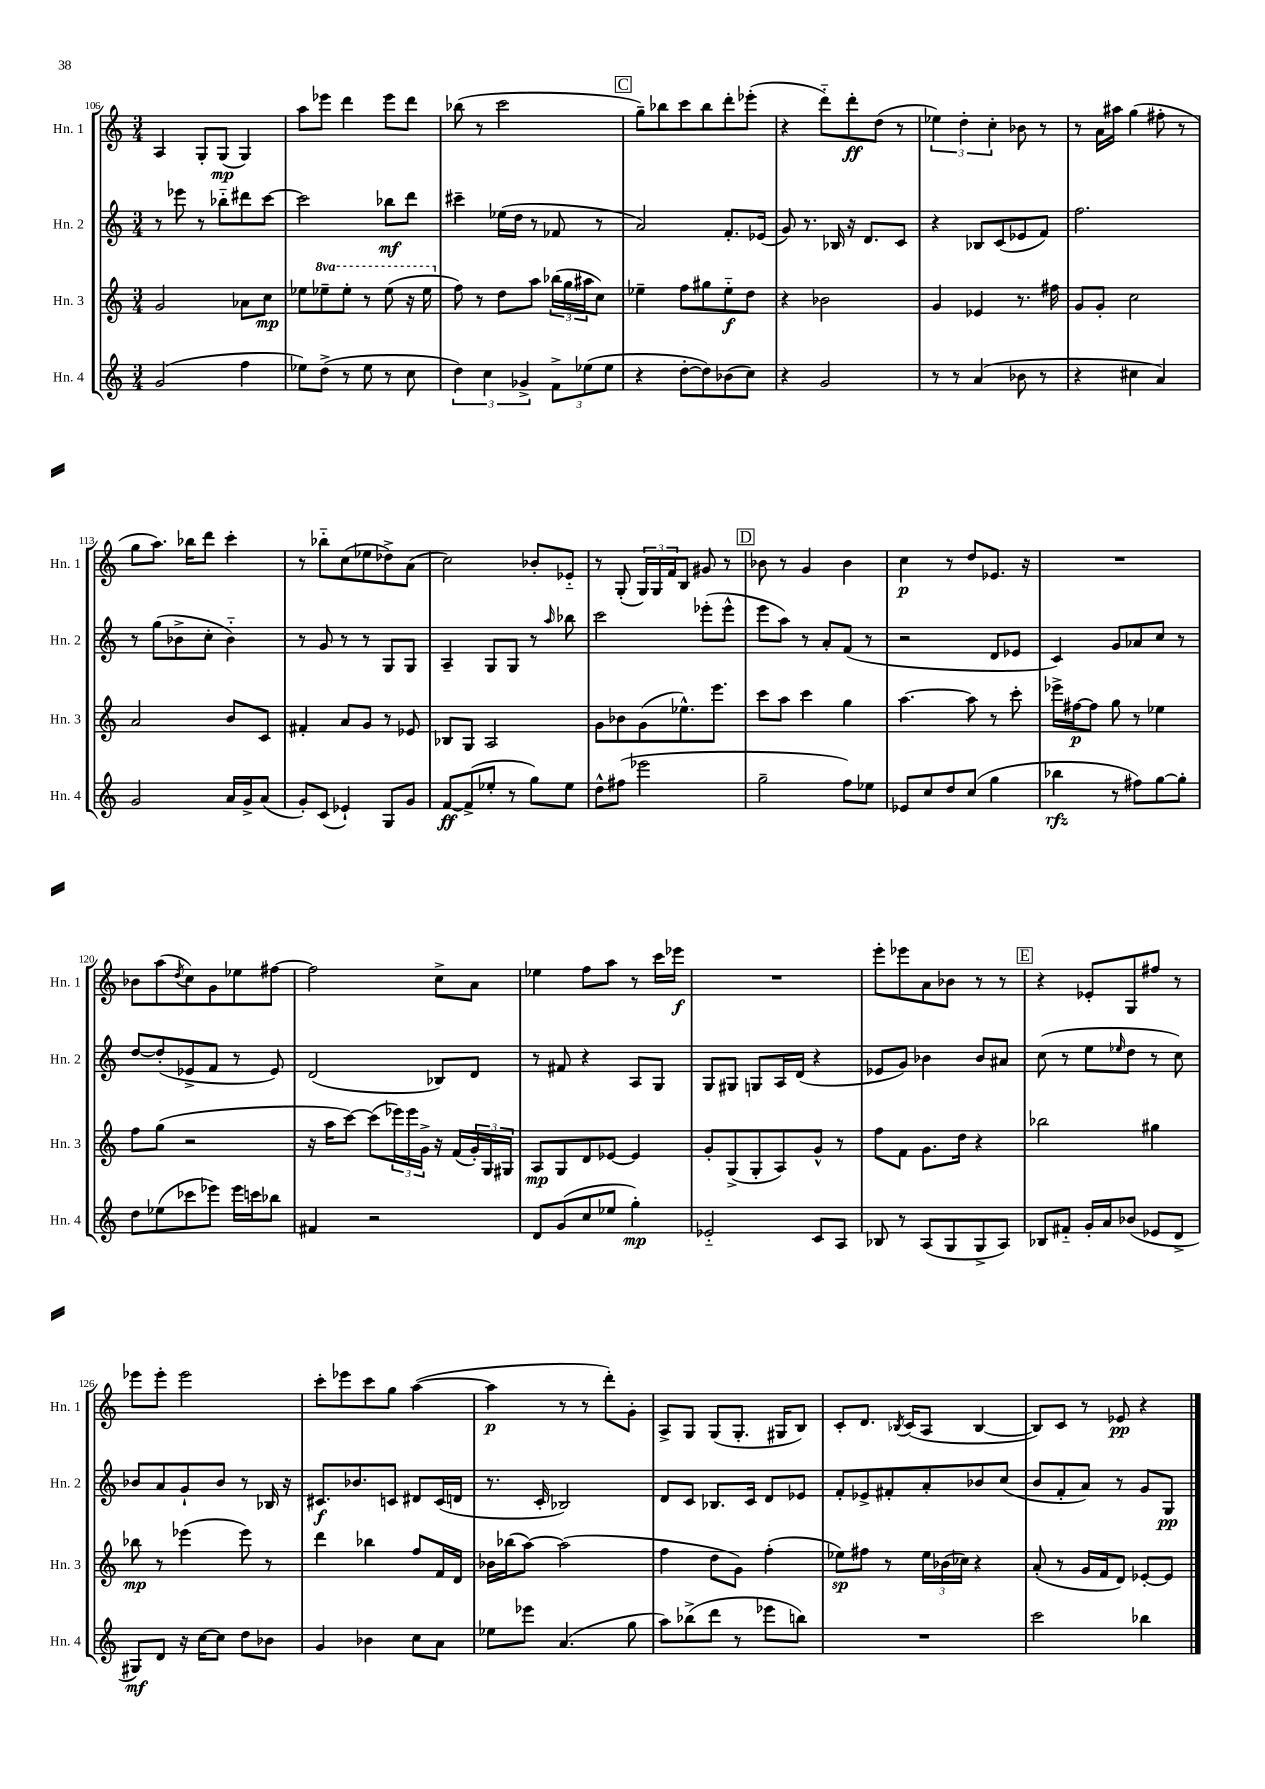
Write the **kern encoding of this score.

**kern	**dynam	**kern	**dynam	**kern	**dynam	**kern	**dynam
*part4	*part4	*part3	*part3	*part2	*part2	*part1	*part1
*staff4	*staff4	*staff3	*staff3	*staff2	*staff2	*staff1	*staff1
*I"Hn. 4	*	*I"Hn. 3	*	*I"Hn. 2	*	*I"Hn. 1	*
*I'Hn. 4	*	*I'Hn. 3	*	*I'Hn. 2	*	*I'Hn. 1	*
*clefG2	*	*clefG2	*	*clefG2	*	*clefG2	*
*k[]	*	*k[]	*	*k[]	*	*k[]	*
*M3/4	*	*M3/4	*	*M3/4	*	*M3/4	*
=106	=106	=106	=106	=106	=106	=106	=106
(2g/	.	2g/	.	8r	.	4A/	.
.	.	.	.	8eee-X\	.	.	.
.	.	.	.	8r	.	8G'/L	.
.	.	.	.	8bb-X\L	.	(8G/J	mp
4ff\	.	8a-X\L	.	8ddd#X\	.	4G/)	.
.	.	8cc\J	mp	[8ccc\J	.	.	.
=107	=107	=107	=107	=107	=107	=107	=107
8ee-X\L)	.	8ee-X\L	.	2ccc\]	.	8aa\L	.
*	*	*8va	*	*	*	*	*
(8dd^\J	.	8eee-X~\	.	.	.	8eee-X\J	.
8r	.	8eee-'\J	.	.	.	4ddd\	.
8ee-\	.	8r	.	.	.	.	.
8r	.	(8eee-\	.	8bb-X\L	mf	8eee-\L	.
8cc\	.	16r	.	8ddd\J	.	8ddd\J	.
.	.	16eee-\	.	.	.	.	.
=108	=108	=108	=108	=108	=108	=108	=108
*	*	*X8va	*	*	*	*	*
6dd\)	.	8ff\)	.	4ccc#X~\	.	(8bb-X\	.
.	.	8r	.	.	.	8r	.
6cc\	.	.	.	.	.	.	.
.	.	8dd\L	.	(16ee-X\LL	.	2ccc\	.
.	.	.	.	16dd\JJ	.	.	.
6g-X^/	.	.	.	.	.	.	.
.	.	8aa\J	.	8r	.	.	.
12f^\L	.	(24bb-X\LL	.	8f-X/	.	.	.
.	.	24gg\	.	.	.	.	.
(12ee-X\	.	24aa#X\J	.	.	.	.	.
.	.	8cc\J)	.	8r	.	.	.
12ee-\J	.	.	.	.	.	.	.
!!LO:REH:place=s1:t=C
=109	=109	=109	=109	=109	=109	=109	=109
4r	.	4ee-X~\	.	2a/)	.	8gg~\L)	.
.	.	.	.	.	.	8bb-X\	.
[8dd'\L	.	8ff\L	.	.	.	8ccc\	.
8dd\])	.	8gg#X\	.	.	.	8bb-\	.
(8b-X\	.	8ee-\	f	8.f'/L	.	8ddd'\	.
8cc\J)	.	8dd\J	.	.	.	(8eee-X'\J	.
.	.	.	.	(16e-X/Jk	.	.	.
=110	=110	=110	=110	=110	=110	=110	=110
4r	.	4r	.	8g/)	.	4r	.
.	.	.	.	8.r	.	.	.
2g/	.	2b-X\	.	.	.	8ddd\L)	.
.	.	.	.	16B-X/	.	.	.
.	.	.	.	16r	.	8ddd'\	ff
.	.	.	.	8.d/L	.	.	.
.	.	.	.	.	.	(8dd\J	.
.	.	.	.	8c/J	.	8r	.
=111	=111	=111	=111	=111	=111	=111	=111
8r	.	4g/	.	4r	.	6ee-X\)	.
8r	.	.	.	.	.	.	.
.	.	.	.	.	.	6dd'\	.
(4a/	.	4e-X/	.	8B-X/L	.	.	.
.	.	.	.	.	.	6cc'\	.
.	.	.	.	(8c/	.	.	.
8b-X\	.	8.r	.	8e-X/	.	8b-X\	.
8r	.	.	.	8f/J)	.	8r	.
.	.	16ff#X\	.	.	.	.	.
=112	=112	=112	=112	=112	=112	=112	=112
4r	.	8g/L	.	2.ff\	.	8r	.
.	.	8g'/J	.	.	.	16a\LL	.
.	.	.	.	.	.	16aa#X\JJ	.
4cc#X\	.	2cc\	.	.	.	(4gg\	.
4a/)	.	.	.	.	.	8ff#X'\	.
.	.	.	.	.	.	8r	.
!!LO:LB:g=z
=113	=113	=113	=113	=113	=113	=113	=113
2g/	.	2a/	.	8r	.	8gg\L	.
.	.	.	.	(8gg\L	.	8.aa\J)	.
.	.	.	.	8b-X^\	.	.	.
.	.	.	.	.	.	16bb-X\KL	.
.	.	.	.	8cc'\J	.	8ddd\J	.
16a/LL	.	8b/L	.	4b-\)	.	4ccc'\	.
16g^/J	.	.	.	.	.	.	.
(8a/J	.	8c/J	.	.	.	.	.
=114	=114	=114	=114	=114	=114	=114	=114
8g'/L)	.	4f#X'/	.	8r	.	8r	.
(8c/J	.	.	.	8g/	.	8bb-X\L	.
4e-X`/)	.	8a/L	.	8r	.	(8cc\	.
.	.	8g/J	.	8r	.	8ee-X\	.
8G/L	.	8r	.	8G/L	.	8dd-X^\)	.
8g/J	.	8e-X/	.	8G/J	.	(8a\J	.
=115	=115	=115	=115	=115	=115	=115	=115
[8f/L	ff	8B-X/L	.	4A~/	.	2cc\)	.
(8f^/]	.	8G/J	.	.	.	.	.
8ee-X'/J	.	2A/	.	8G/L	.	.	.
8r	.	.	.	8G/J	.	.	.
8gg\L)	.	.	.	8r	.	8b-X'/L	.
.	.	.	.	16qqaa/	.	.	.
8ee-\J	.	.	.	8bb-X\	.	8e-X/J	.
=116	=116	=116	=116	=116	=116	=116	=116
8dd^^\L	.	8g\L	.	2ccc\	.	8r	.
(8ff#X\J	.	8b-X\	.	.	.	(8G'/	.
2eee-X\	.	(8g\	.	.	.	24G/LL)	.
.	.	.	.	.	.	24G/	.
.	.	.	.	.	.	24f/J	.
.	.	8.ee-X^^\)	.	.	.	8B/J	.
.	.	.	.	(8eee-X'\L	.	8g#X/	.
.	.	8.eee\J	.	.	.	.	.
.	.	.	.	8eee-^^\J	.	8r	.
!!LO:REH:place=s1:t=D
=117	=117	=117	=117	=117	=117	=117	=117
2gg~\	.	8ccc\L	.	8eee\L	.	8b-X\	.
.	.	8aa\J	.	8aa\J)	.	8r	.
.	.	4ccc\	.	8r	.	4g/	.
.	.	.	.	8a'/L	.	.	.
8ff\L)	.	4gg\	.	(8f/J	.	4b-\	.
8ee-X\J	.	.	.	8r	.	.	.
=118	=118	=118	=118	=118	=118	=118	=118
8e-X/L	.	[4.aa\	.	2r	.	4cc\	p
8cc/	.	.	.	.	.	.	.
8dd/	.	.	.	.	.	8r	.
(8cc/J	.	8aa\]	.	.	.	8dd/L	.
4gg\	.	8r	.	8d/L	.	8.e-X/J	.
.	.	8ccc'\	.	8e-X/J	.	.	.
.	.	.	.	.	.	16r	.
=119	=119	=119	=119	=119	=119	=119	=119
4bb-X\	rfz	16eee-X^\LL	.	4c/)	.	2.r	.
.	.	[16ff#X\J	p	.	.	.	.
.	.	8ff#\J]	.	.	.	.	.
8r	.	8gg\	.	8g/L	.	.	.
8ff#X\L)	.	8r	.	8a-X/	.	.	.
[8gg\	.	4ee-X\	.	8cc/J	.	.	.
8gg'\J]	.	.	.	8r	.	.	.
!!LO:LB:g=z
=120	=120	=120	=120	=120	=120	=120	=120
8dd\L	.	8ff\L	.	[8dd/L	.	8b-X\L	.
(8ee-X\	.	(8gg\J	.	(8dd'/]	.	(8aa\	.
.	.	.	.	.	.	8qdd/	.
8ccc-X\	.	2r	.	8e-X^/	.	8cc\)	.
8eee-X\J)	.	.	.	8f/J	.	8g\	.
16eee-\LL	.	.	.	8r	.	8ee-X\	.
16cccn\J	.	.	.	.	.	.	.
8bb-X\J	.	.	.	8e-/)	.	[8ff#X\J	.
=121	=121	=121	=121	=121	=121	=121	=121
4f#X/	.	16r	.	(2d/	.	2ff#\]	.
.	.	16aa\KL	.	.	.	.	.
.	.	[8ccc\J)	.	.	.	.	.
2r	.	(8ccc\L]	.	.	.	.	.
.	.	24eee-X\L)	.	.	.	.	.
.	.	24eee-\	.	.	.	.	.
.	.	24g^\JJ	.	.	.	.	.
.	.	16r	.	8B-X/L)	.	8cc^\L	.
.	.	(16f/LL	.	.	.	.	.
.	.	24g'/)	.	8d/J	.	8a\J	.
.	.	24G/	.	.	.	.	.
.	.	24G#X/JJ	.	.	.	.	.
=122	=122	=122	=122	=122	=122	=122	=122
8d/L	.	8A/L	mp	8r	.	4ee-X\	.
(8g/	.	8G/	.	8f#X/	.	.	.
8cc/	.	8d/	.	4r	.	8ff\L	.
8ee-X/J	.	[8e-X/J	.	.	.	8aa\J	.
4gg'\)	mp	4e-/]	.	8A/L	.	8r	.
.	.	.	.	8G/J	.	16ccc\LL	.
.	.	.	.	.	.	16eee-X\JJ	f
=123	=123	=123	=123	=123	=123	=123	=123
2e-X/	.	8g'/L	.	8G/L	.	2.r	.
.	.	(8G^/	.	8G#X/J	.	.	.
.	.	8G'/	.	8Gn/L	.	.	.
.	.	8A/)	.	16A/L	.	.	.
.	.	.	.	(16d/JJ	.	.	.
8c/L	.	8g^^/J	.	4r	.	.	.
8A/J	.	8r	.	.	.	.	.
=124	=124	=124	=124	=124	=124	=124	=124
8B-X/	.	8ff\L	.	8e-X/L	.	8eee'\L	.
8r	.	8f\J	.	8g/J)	.	8eee-X\	.
(8A/L	.	8.g\L	.	4b-X\	.	8a\	.
8G/	.	.	.	.	.	8b-X\J	.
.	.	16dd\Jk	.	.	.	.	.
8G^/	.	4r	.	8b-/L	.	8r	.
8A/J)	.	.	.	8a#X/J	.	8r	.
!!LO:REH:place=s1:t=E
=125	=125	=125	=125	=125	=125	=125	=125
8B-X/L	.	2bb-X\	.	(8cc\	.	4r	.
8f#X/J	.	.	.	8r	.	.	.
16g'/LL	.	.	.	8ee\L	.	8e-X'/L	.
16a/J	.	.	.	.	.	.	.
.	.	.	.	16qqee-X/	.	.	.
(8b-X/J	.	.	.	8dd\J	.	8G/	.
8e-X/L	.	4gg#X\	.	8r	.	8ff#X/J	.
8d^/J	.	.	.	8cc\)	.	8r	.
!!LO:LB:g=z
=126	=126	=126	=126	=126	=126	=126	=126
8G#X/L)	mf	8bb-X\	mp	8b-X/L	.	8eee-X\L	.
8d/J	.	8r	.	8a/	.	8eee-'\J	.
16r	.	(4eee-X\	.	8g`/	.	2eee-\	.
[16cc\KL	.	.	.	.	.	.	.
8cc\J]	.	.	.	8b-/J	.	.	.
8dd\L	.	8eee-\)	.	8r	.	.	.
8b-X\J	.	8r	.	16B-X/	.	.	.
.	.	.	.	16r	.	.	.
=127	=127	=127	=127	=127	=127	=127	=127
4g/	.	4ddd\	.	8.c#X/L	f	8ccc'\L	.
.	.	.	.	.	.	8eee-X\	.
.	.	.	.	8.b-X/	.	.	.
4b-X\	.	4bb-X\	.	.	.	8ccc\	.
.	.	.	.	8cn/J	.	8gg\J	.
8cc\L	.	8ff/L	.	8d#X/L	.	([4aa\	.
8a\J	.	16f/L	.	(16c/L	.	.	.
.	.	16d/JJ	.	16dn/JJ	.	.	.
=128	=128	=128	=128	=128	=128	=128	=128
8ee-X\L	.	16b-X\LL	.	8.r	.	4aa\]	p
.	.	(16bb-X\J	.	.	.	.	.
8eee-X\J	.	[8aa\J)	.	.	.	.	.
.	.	.	.	16c'/	.	.	.
(4.a/	.	(2aa\]	.	2B-X/)	.	8r	.
.	.	.	.	.	.	8r	.
.	.	.	.	.	.	8ddd'\L)	.
8gg\	.	.	.	.	.	8g'\J	.
=129	=129	=129	=129	=129	=129	=129	=129
8aa\L)	.	4ff\	.	8d/L	.	8A^/L	.
(8bb-X^\	.	.	.	8c/J	.	8G/J	.
8ddd\J	.	8dd\L	.	8.B-X/L	.	(8G/L	.
8r	.	8g\J)	.	.	.	8.G'/J	.
.	.	.	.	16c/Jk	.	.	.
8eee-X\L	.	(4ff'\	.	8d/L	.	.	.
.	.	.	.	.	.	16G#X/KL	.
8bbn\J)	.	.	.	8e-X/J	.	8B/J)	.
=130	=130	=130	=130	=130	=130	=130	=130
2.r	.	8ee-X\L)	sp	8f'/L	.	8c'/L	.
.	.	8ff#X\J	.	8e-X^/	.	8.d/J	.
.	.	8r	.	8f#X'/	.	.	.
.	.	.	.	.	.	8qB-X/	.
.	.	.	.	.	.	(16c/KL	.
.	.	24ee-\LL	.	8a'/	.	8A/J	.
.	.	(24b-X\	.	.	.	.	.
.	.	24cc-X\JJ)	.	.	.	.	.
.	.	4r	.	8b-X/	.	[4B-/	.
.	.	.	.	(8cc/J	.	.	.
=131	=131	=131	=131	=131	=131	=131	=131
2ccc\	.	(8a'/	.	8b/L	.	8B-/L])	.
.	.	8r	.	8f'/	.	8c/J	.
.	.	16g/LL	.	8a/J)	.	8r	.
.	.	16f/J	.	.	.	.	.
.	.	8d/J)	.	8r	.	8e-X/	pp
4bb-X\	.	[8e-X'/L	.	8g/L	.	4r	.
.	.	8e-/J]	.	8G/J	pp	.	.
==	==	==	==	==	==	==	==
*-	*-	*-	*-	*-	*-	*-	*-
